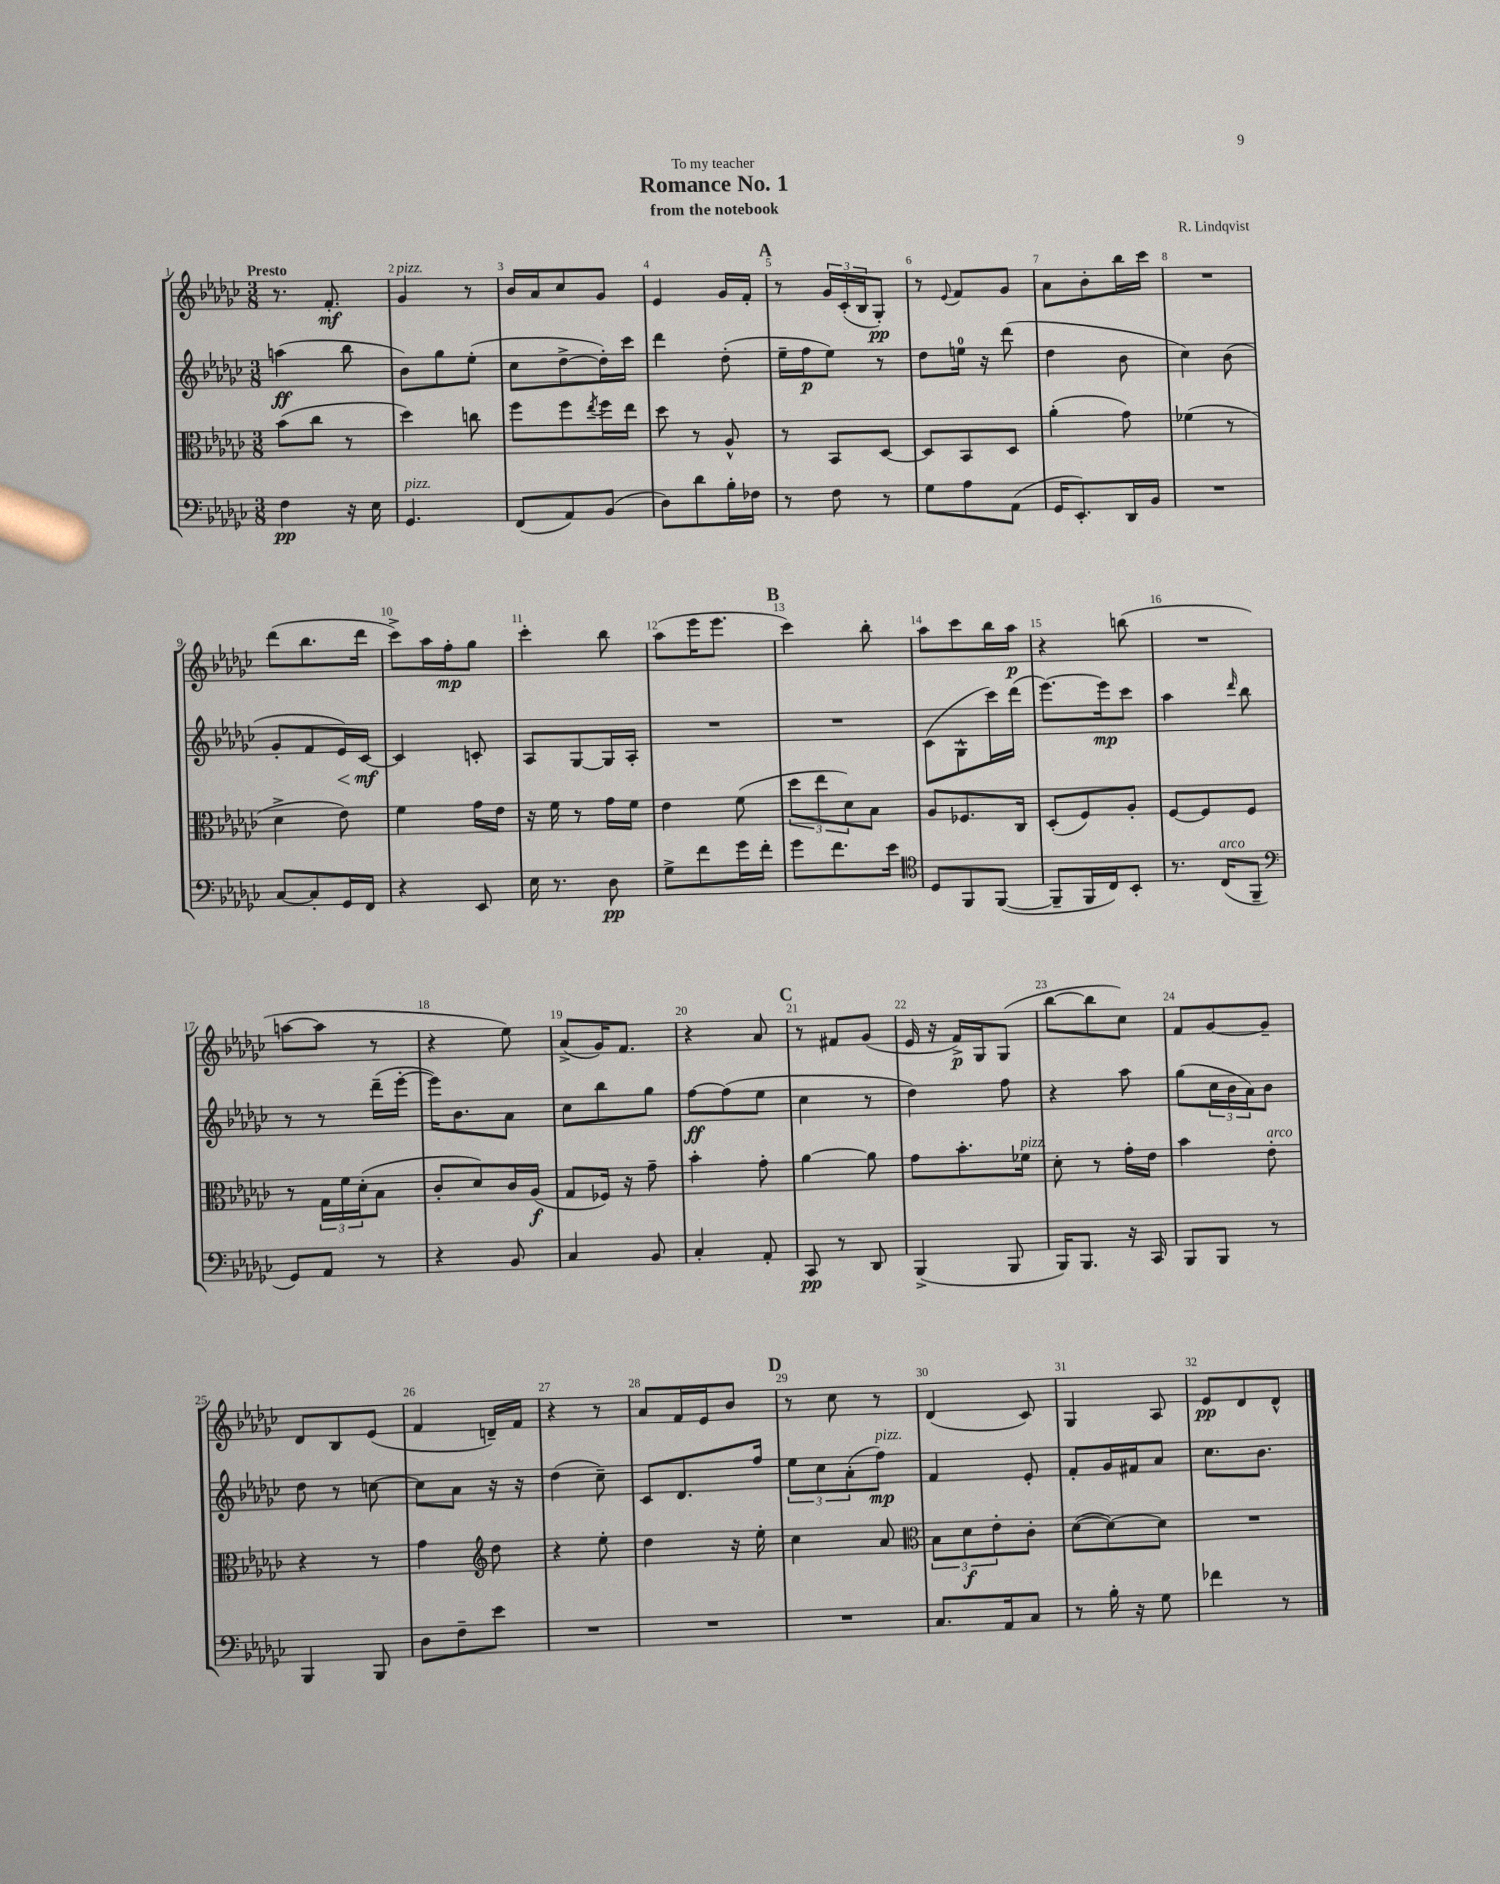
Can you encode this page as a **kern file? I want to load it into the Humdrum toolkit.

**kern	**dynam	**kern	**dynam	**kern	**dynam	**kern	**dynam
*part4	*part4	*part3	*part3	*part2	*part2	*part1	*part1
*staff4	*staff4	*staff3	*staff3	*staff2	*staff2	*staff1	*staff1
*clefF4	*	*clefC3	*	*clefG2	*	*clefG2	*
*k[b-e-a-d-g-c-]	*	*k[b-e-a-d-g-c-]	*	*k[b-e-a-d-g-c-]	*	*k[b-e-a-d-g-c-]	*
*M3/8	*	*M3/8	*	*M3/8	*	*M3/8	*
=1	=1	=1	=1	=1	=1	=1	=1
!	!	!	!	!	!	!LO:TX:a:B:t=Presto	!
4F\	pp	(8b-\L	.	(4aan\	ff	8.r	.
.	.	8cc-\J	.	.	.	.	.
.	.	.	.	.	.	8.f'/	mf
16r	.	8r	.	8bb-\	.	.	.
16E-\	.	.	.	.	.	.	.
=2	=2	=2	=2	=2	=2	=2	=2
!	!	!	!	!	!	!LO:TX:a:i:t=pizz.	!
!LO:TX:a:i:t=pizz.	!	!	!	!	!	!	!
4.GG-/	.	4dd-\)	.	8b-\L)	.	4g-/	.
.	.	.	.	8gg-\	.	.	.
.	.	8ccn\	.	(8ee-'\J	.	8r	.
=3	=3	=3	=3	=3	=3	=3	=3
(8FF/L	.	8ff\L	.	8cc-\L	.	16b-/LL	.
.	.	.	.	.	.	16a-/J	.
8AA-/)	.	8ff\	.	[8dd-^\	.	8cc-/	.
.	.	8qee-/	.	.	.	.	.
(8BB-/J	.	16ff\L	.	16dd-'\L])	.	8g-/J	.
.	.	16ee-\JJ	.	16ccc-\JJ	.	.	.
=4	=4	=4	=4	=4	=4	=4	=4
8D-\L)	.	8dd-\	.	4ddd-\	.	4e-/	.
8d-\	.	8r	.	.	.	.	.
16B-'\L	.	8A-^^/	.	(8dd-'\	.	16g-/LL	.
16F-X\JJ	.	.	.	.	.	16f'/JJ	.
!!LO:REH:place=s1:t=A
=5	=5	=5	=5	=5	=5	=5	=5
8r	.	8r	.	16ee-~\LL	.	8r	.
.	.	.	.	16ff\J	p	.	.
8F\	.	8BB-/L	.	8ee-\J)	.	24g-/LL	.
.	.	.	.	.	.	(24c-'/	.
.	.	.	.	.	.	24B-/J	.
8r	.	[8D-/J	.	8r	.	8G-'/J)	pp
=6	=6	=6	=6	=6	=6	=6	=6
8G-\L	.	8D-/L]	.	8dd-\L	.	8r	.
.	.	.	.	.	.	8qqe-/	.
8A-\	.	8BB-/	.	16een\Jk	.	8f/L	.
.	.	.	.	16r	.	.	.
(8AA-\J	.	8D-/J	.	(8ddd-\	.	8g-/J	.
=7	=7	=7	=7	=7	=7	=7	=7
16GG-/KL	.	(4a-'\	.	4dd-\	.	8a-\L	.
8.EE-'/)	.	.	.	.	.	.	.
.	.	.	.	.	.	8b-'\	.
16DD-/L	.	8g-\)	.	8b-\	.	16bb-\L	.
16BB-/JJ	.	.	.	.	.	16ccc-\JJ	.
=8	=8	=8	=8	=8	=8	=8	=8
4.r	.	(4f-X\	.	4cc-\)	.	4.r	.
.	.	8r	.	(8b-\	.	.	.
!!LO:LB:g=z
=9	=9	=9	=9	=9	=9	=9	=9
[8C-/L	.	4d-^\	.	8g-'/L	.	(8ddd-\L	.
8C-'/]	.	.	.	8f/	.	8.bb-\	.
!	!	!	!	!	!LO:HP:b	!	!
16GG-/L	.	8e-\)	.	16e-/L)	<	.	.
16FF/JJ	.	.	.	[16c-/JJ	mf	16ddd-\Jk	.
.	.	.	.	.	[	.	.
=10	=10	=10	=10	=10	=10	=10	=10
4r	.	4f\	.	4c-/]	.	8ccc-^\L)	.
.	.	.	.	.	.	16aa-\L	.
.	.	.	.	.	.	16ff'\J	mp
8EE-/	.	16g-\LL	.	8cn'/	.	8gg-\J	.
.	.	16e-\JJ	.	.	.	.	.
=11	=11	=11	=11	=11	=11	=11	=11
16E-\	.	16r	.	8A-/L	.	4ccc-'\	.
8.r	.	16f\	.	.	.	.	.
.	.	8r	.	[8G-/	.	.	.
8D-\	pp	16g-\LL	.	16G-/L]	.	8bb-\	.
.	.	16f\JJ	.	16A-'/JJ	.	.	.
=12	=12	=12	=12	=12	=12	=12	=12
8G-^\L	.	4e-\	.	4.r	.	(8aa-\L	.
8f\	.	.	.	.	.	16eee-\K	.
.	.	.	.	.	.	8.eee-\J	.
16g-\L	.	(8f\	.	.	.	.	.
16f'\JJ	.	.	.	.	.	.	.
!!LO:REH:place=s1:t=B
=13	=13	=13	=13	=13	=13	=13	=13
8g-\L	.	12dd-\L	.	4.r	.	4ccc-\)	.
.	.	12ee-\	.	.	.	.	.
8.f\	.	.	.	.	.	.	.
.	.	12d-\)	.	.	.	.	.
.	.	8B-\J	.	.	.	8bb-'\	.
16e-\Jk	.	.	.	.	.	.	.
=14	=14	=14	=14	=14	=14	=14	=14
*clefC4	*	*	*	*	*	*	*
8D-/L	.	8A-/L	.	(8c-\L	.	8aa-\L	.
8FF/	.	8.F-X/	.	8G-^^\	.	8ccc-\	.
([8FF/J	.	.	.	16ccc-\L)	.	16bb-\L	.
.	.	16C-/Jk	.	(16ddd-\JJ	.	16aa-\JJ	p
=15	=15	=15	=15	=15	=15	=15	=15
8FF~/L]	.	(8D-'/L	.	[8.eee-\L)	.	4r	.
16FF/L	.	8F/)	.	.	.	.	.
16C-/J)	.	.	.	16eee-\k]	mp	.	.
8BB-'/J	.	8A-'/J	.	8ccc-\J	.	(8bbn\	.
=16	=16	=16	=16	=16	=16	=16	=16
8.r	.	[8F/L	.	4aa-\	.	4.r	.
.	.	8F/]	.	.	.	.	.
!LO:TX:a:i:t=arco	!	!	!	!	!	!	!
(16C-/KL	.	.	.	.	.	.	.
.	.	.	.	16qqddd-/	.	.	.
8FF~/J	.	8F/J	.	8bb-\	.	.	.
!!LO:LB:g=z
=17	=17	=17	=17	=17	=17	=17	=17
*clefF4	*	*	*	*	*	*	*
8GG-/L)	.	8r	.	8r	.	[8aan\L	.
8AA-/J	.	24G-\LL	.	8r	.	8aa\J]	.
.	.	24f\	.	.	.	.	.
.	.	(24d-'\J	.	.	.	.	.
8r	.	8B-\J	.	(16ddd-~\LL	.	8r	.
.	.	.	.	[16eee-'\JJ	.	.	.
=18	=18	=18	=18	=18	=18	=18	=18
4r	.	8c-'/L	.	16eee-\KL])	.	4r	.
.	.	.	.	8.b-\	.	.	.
.	.	8d-/)	.	.	.	.	.
8BB-/	.	16c-/L	.	8a-\J	.	8ee-\)	.
.	.	(16A-/JJ	f	.	.	.	.
=19	=19	=19	=19	=19	=19	=19	=19
4C-/	.	8G-/L	.	8cc-\L	.	(8a-^/L	.
.	.	16F-X/Jk)	.	8bb-\	.	16g-/K)	.
.	.	16r	.	.	.	8.f/J	.
8BB-/	.	8g-~\	.	8gg-\J	.	.	.
=20	=20	=20	=20	=20	=20	=20	=20
4C-'/	.	4b-'\	.	[8ff\L	ff	4r	.
.	.	.	.	(8ff\]	.	.	.
8AA-'/	.	8g-'\	.	8ee-\J	.	8a-/	.
!!LO:REH:place=s1:t=C
=21	=21	=21	=21	=21	=21	=21	=21
8CC-/	pp	[4a-\	.	4cc-\	.	8r	.
8r	.	.	.	.	.	8f#X/L	.
8DD-/	.	8a-\]	.	8r	.	(8g-/J	.
=22	=22	=22	=22	=22	=22	=22	=22
(4BBB-^/	.	8g-\L	.	4dd-\)	.	16e-/	.
.	.	.	.	.	.	16r	.
.	.	8.b-'\	.	.	.	16f^/LL)	p
.	.	.	.	.	.	16G-/J	.
8BBB-/	.	.	.	8ff\	.	(8G-/J	.
!	!	!LO:TX:a:i:t=pizz.	!	!	!	!	!
.	.	16f-X\Jk	.	.	.	.	.
=23	=23	=23	=23	=23	=23	=23	=23
16BBB-/KL)	.	8d-'\	.	4r	.	[8bb-\L	.
8.BBB-/J	.	.	.	.	.	.	.
.	.	8r	.	.	.	8bb-\]	.
16r	.	16g-'\LL	.	8aa-\	.	8cc-\J)	.
16CC-/	.	16e-\JJ	.	.	.	.	.
=24	=24	=24	=24	=24	=24	=24	=24
8BBB-/L	.	4b-\	.	(8gg-\L	.	8f/L	.
8BBB-/J	.	.	.	24cc-\L	.	[8g-/	.
.	.	.	.	24b-\	.	.	.
.	.	.	.	24a-\J)	.	.	.
!	!	!LO:TX:a:i:t=arco	!	!	!	!	!
8r	.	8e-'\	.	8b-\J	.	8g-~/J]	.
!!LO:LB:g=z
=25	=25	=25	=25	=25	=25	=25	=25
4BBB-/	.	4r	.	8dd-\	.	8d-/L	.
.	.	.	.	8r	.	8B-/	.
8BBB-/	.	8r	.	[8ccn\	.	(8e-/J	.
=26	=26	=26	=26	=26	=26	=26	=26
8D-\L	.	4g-\	.	8cc\L]	.	4f/	.
8F~\	.	.	.	8a-\J	.	.	.
*	*	*clefG2	*	*	*	*	*
8e-\J	.	8dd-\	.	16r	.	16dn~/LL)	.
.	.	.	.	16r	.	16f/JJ	.
=27	=27	=27	=27	=27	=27	=27	=27
4.r	.	4r	.	(4dd-\	.	4r	.
.	.	8ee-'\	.	8cc-~\)	.	8r	.
=28	=28	=28	=28	=28	=28	=28	=28
4.r	.	4dd-\	.	8c-/L	.	8a-/L	.
.	.	.	.	8.d-/	.	16f/L	.
.	.	.	.	.	.	16e-/J	.
.	.	16r	.	.	.	8b-/J	.
.	.	16ee-'\	.	16ff/Jk	.	.	.
!!LO:REH:place=s1:t=D
=29	=29	=29	=29	=29	=29	=29	=29
4.r	.	4cc-\	.	12ee-\L	.	8r	.
.	.	.	.	12cc-\	.	.	.
.	.	.	.	.	.	8cc-\	.
.	.	.	.	(12a-'\	.	.	.
!	!	!	!	!LO:TX:a:i:t=pizz.	!	!	!
.	.	8a-/	.	8ff\J)	mp	8r	.
=30	=30	=30	=30	=30	=30	=30	=30
*	*	*clefC3	*	*	*	*	*
8.C-/L	.	12B-\L	.	4f/	.	(4d-/	.
.	.	12d-\	f	.	.	.	.
.	.	12e-'\	.	.	.	.	.
16AA-/k	.	.	.	.	.	.	.
8C-/J	.	8c-'\J	.	8e-'/	.	8c-/)	.
=31	=31	=31	=31	=31	=31	=31	=31
8r	.	([8d-\L	.	8f'/L	.	4G-/	.
16B-'\	.	8d-\_)	.	16g-/L	.	.	.
16r	.	.	.	16f#X/J	.	.	.
8G-\	.	8d-\J]	.	8a-/J	.	8A-/	.
=32	=32	=32	=32	=32	=32	=32	=32
4f-X\	.	4.r	.	8.cc-\L	.	8e-/L	pp
.	.	.	.	.	.	8d-/	.
.	.	.	.	8.b-\J	.	.	.
8r	.	.	.	.	.	8d-^^/J	.
==	==	==	==	==	==	==	==
*-	*-	*-	*-	*-	*-	*-	*-
